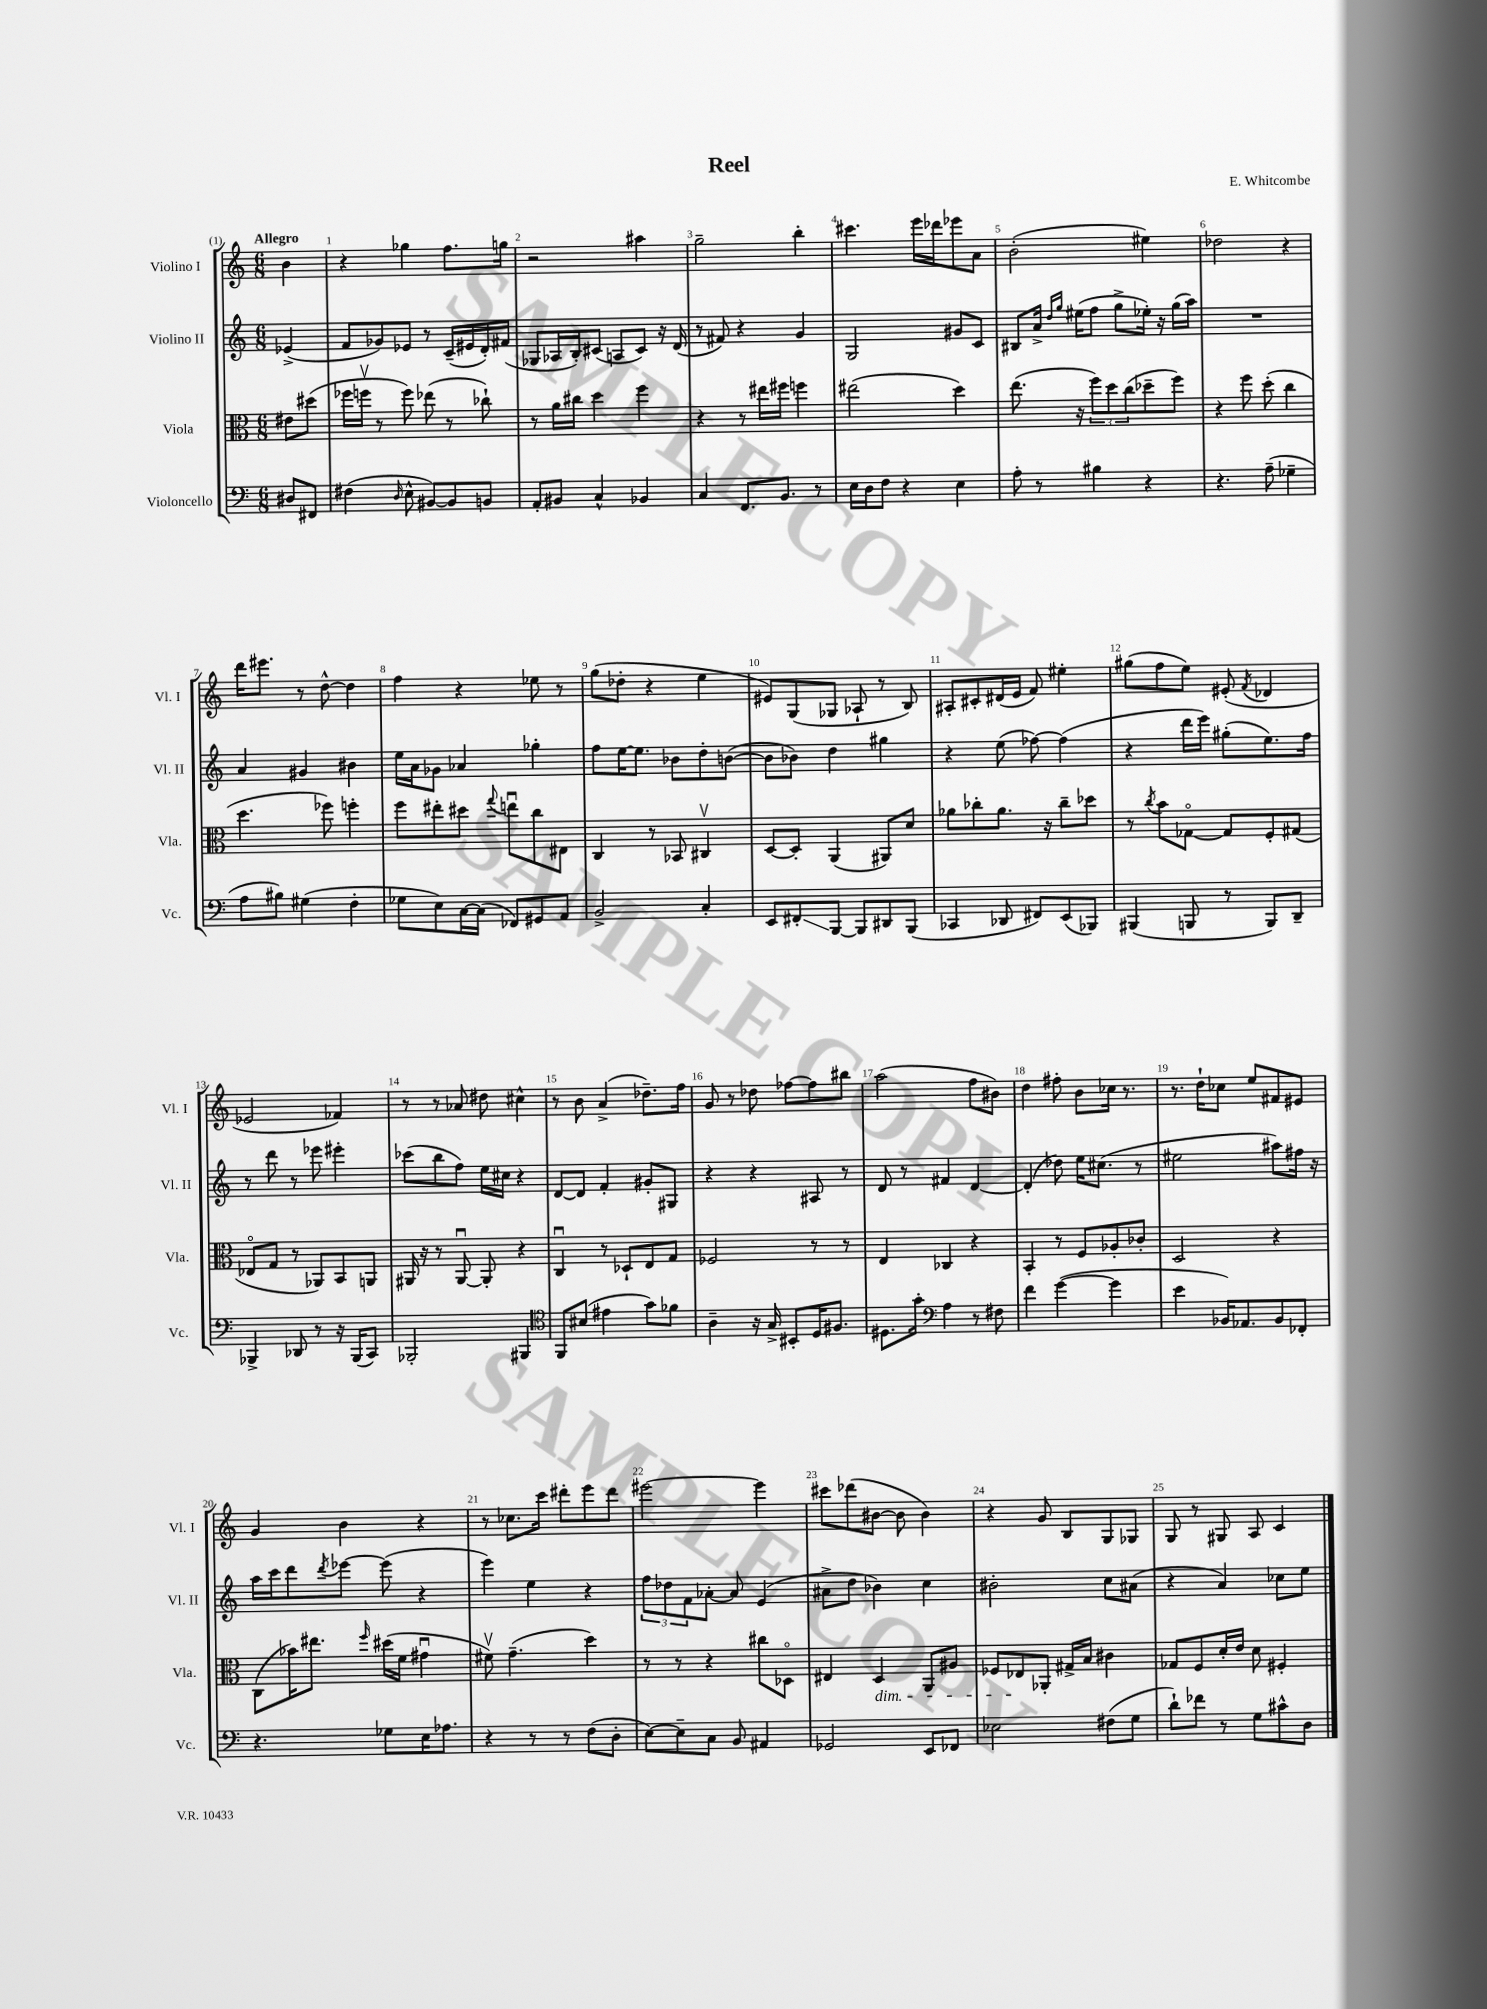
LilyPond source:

\header { title = "Reel" composer = "E. Whitcombe" }
<<
\new StaffGroup <<
\new Staff = "s0" \with { instrumentName = "Violino I" shortInstrumentName = "Vl. I" } {
    \clef treble \key c \major \numericTimeSignature \time 6/8 \partial 4 \tempo "Allegro"
    b'4 |
    r4 ges''4 f''8. g''16 |
    r2 ais''4 |
    g''2-- b''4-. |
    cis'''4. e'''16 des'''16 ees'''8 a'8 |
    b'2-.( eis''4) |
    des''2 r4 |
    d'''16 eis'''8. r8 d''8~-^ d''4 |
    f''4 r4 ees''8 r8 |
    g''8( des''8-. r4 e''4 |
    eis'8) g8( ges8 aes8-! r8 b8) |
    ais8-. cis'8-. dis'16( e'16 f'8) eis''4-. |
    gis''8( f''8 e''8) eis'8-.( \acciaccatura { f'8 } des'4 |
    ees'2 fes'4) |
    r8 r8 aes'8 dis''8 cis''4-^ |
    r8 b'8 a'4->( des''8.--) f''16 |
    g'8 r8 des''8 fes''8~ fes''8 bis''8 |
    a''2( f''8 bis'8) |
    d''4 fis''8-. b'8 ces''16 r8. |
    r8. d''16-! ces''8 e''8 fis'8 eis'8 |
    g'4 b'4 r4 |
    r8 ces''8. c'''16 dis'''8-. e'''8 dis'''8 |
    eis'''2~ eis'''4 |
    cis'''8 des'''8( bis'8~ bis'8 bis'4) |
    r4 g'8 b8 g8 ges8 |
    g8 r8 gis8 a8 c'4 \bar "|." |
}
\new Staff = "s1" \with { instrumentName = "Violino II" shortInstrumentName = "Vl. II" } {
    \clef treble \key c \major \numericTimeSignature \time 6/8 \partial 4
    ees'4->( |
    f'8 ges'8) ees'8 r8 c'16--( eis'16 d'16-.) fis'16( |
    ges8 aes16 b16-.) cis'8( a8 cis'8) r16 d'16( |
    r8 fis'8) r4 g'4 |
    g2 gis'8 c'8 |
    bis8 a'16-> \grace { d''16 g''16 } eis''16( f''8 g''8-> ees''16-.) r16 g''16( a''16) |
    R2. |
    a'4 gis'4 bis'4 |
    e''16 a'16 ges'8 aes'4 ges''4-. |
    f''8 e''16~ e''8. bes'8 d''8-. b'8~( |
    b'8 bes'8) d''4 gis''4 |
    r4 e''8( fes''8~) fes''4( |
    r4 d'''16 e'''16) gis''8-.( e''8.) f''16 |
    r8 d'''8 r8 ees'''8 eis'''4-. |
    ces'''8( b''8 f''8) e''16 cis''16 r4 |
    d'8~ d'8 f'4-. gis'8-. gis8 |
    r4 r4 ais8 r8 |
    d'8 r8 fis'4 d'4~ |
    d'4-.( des''8) e''16 cis''8.( r8 |
    eis''2 ais''8) fis''16 r16 |
    a''16 c'''16 d'''8 \acciaccatura { d'''8 } ees'''8~ ees'''8( r4 |
    e'''4) e''4 r4 |
    \tuplet 3/2 { f''8 des''8 f'8 } aes'8~-. aes'8 e'4( |
    ais'8-> d''8 bes'4) c''4 |
    bis'2-. c''8 ais'8( |
    r4 a'4) ces''8 e''8 \bar "|." |
}
\new Staff = "s2" \with { instrumentName = "Viola" shortInstrumentName = "Vla." } {
    \clef alto \key c \major \numericTimeSignature \time 6/8 \partial 4
    eis'8 dis''8( |
    fes''16 f''16\upbow r8 f''8) ees''8( r8 ces''8-!) |
    r8 a'16 cis''16 d''4 f''4 |
    r4 r8 eis''16 fis''16 f''4 |
    eis''2( d''4) |
    e''8.( r16 \tuplet 3/2 { f''8) d''8 c''8( } des''8-- f''8) |
    r4 f''8 d''8-.( c''4 |
    d''4. fes''8) f''4-. |
    f''8 eis''8-. dis''8 \appoggiatura { g''8 } e''8\downbow c''8 eis8 |
    c4 r8 bes,8 cis4\upbow |
    d8~ d8-. a,4( ais,8) d'8 |
    aes'8 ces''8-. aes'8. r16 ces''8-- des''8 |
    r8 \acciaccatura { c''8 } b'8 ges8~\flageolet ges8 f8-. gis8( |
    ees8\flageolet g8 r8 aes,8) b,8 a,8 |
    ais,16 r16 r8 ais,8~\downbow ais,8-. r4 |
    c4\downbow r8 des8-! e8 g8 |
    fes2 r8 r8 |
    e4 ces4 r4 |
    b,4-. r8 f8 aes8-. ces'8-. |
    d2 r4 |
    c8( bes'16) eis''8. \grace { f''16 } dis''16( f'16 gis'4\downbow |
    fis'8\upbow) g'4.--( d''4) |
    r8 r8 r4 cis''8 des8\flageolet |
    eis4 d4\dim a,8 ais8 |
    fes8 ees8\! aes,8-. gis16-> b16 cis'4 |
    ges8 f8 d'16-. e'16 d'8 fis4-. \bar "|." |
}
\new Staff = "s3" \with { instrumentName = "Violoncello" shortInstrumentName = "Vc." } {
    \clef bass \key c \major \numericTimeSignature \time 6/8 \partial 4
    dis8 fis,8 |
    fis4( \grace { d16 } e8-^ bis,8~) bis,8 b,8 |
    a,8-. bis,8 c4-^ bes,4 |
    c4 f,8. b,8. r8 |
    e16 d16 f8 r4 e4 |
    a8-. r8 bis4 r4 |
    r4. a8--( ges4-- |
    a8 bis8) gis4( f4-. |
    ges8 e8) c16~ c16( fes,8) gis,8 a,8 |
    b,2-> c4-. |
    e,8 fis,8-.\glissando b,,8~ b,,8 dis,8 b,,8( |
    ces,4 des,8 fis,8) e,8( bes,,8) |
    bis,,4( b,,8 r8 b,,8) d,8-- |
    bes,,4-> des,8 r8 r16 bes,,16( c,8) |
    bes,,2-. bis,,4 |
    \clef tenor f,8 bis8( eis'4 g'8) fes'8 |
    a4-- r16 g16-> bis,8-. d16 fis8. |
    dis8. g'16-. \clef bass a4 r8 fis8 |
    f'4 g'4~( g'4 |
    e'4 bes,16) aes,8. bes,8 fes,8-. |
    r4. ges8 e16 aes8. |
    r4 r8 r8 f8( d8-. |
    e8~) e8-- c8 b,8 ais,4 |
    ges,2 e,8 fes,8 |
    ees2 fis8( g8 |
    d'8-!) fes'8 r8 g8 cis'8-^ d8 \bar "|." |
}
>>
>>
\layout { \context { \Score \override BarNumber.break-visibility = ##(#f #t #t) barNumberVisibility = #all-bar-numbers-visible } }
